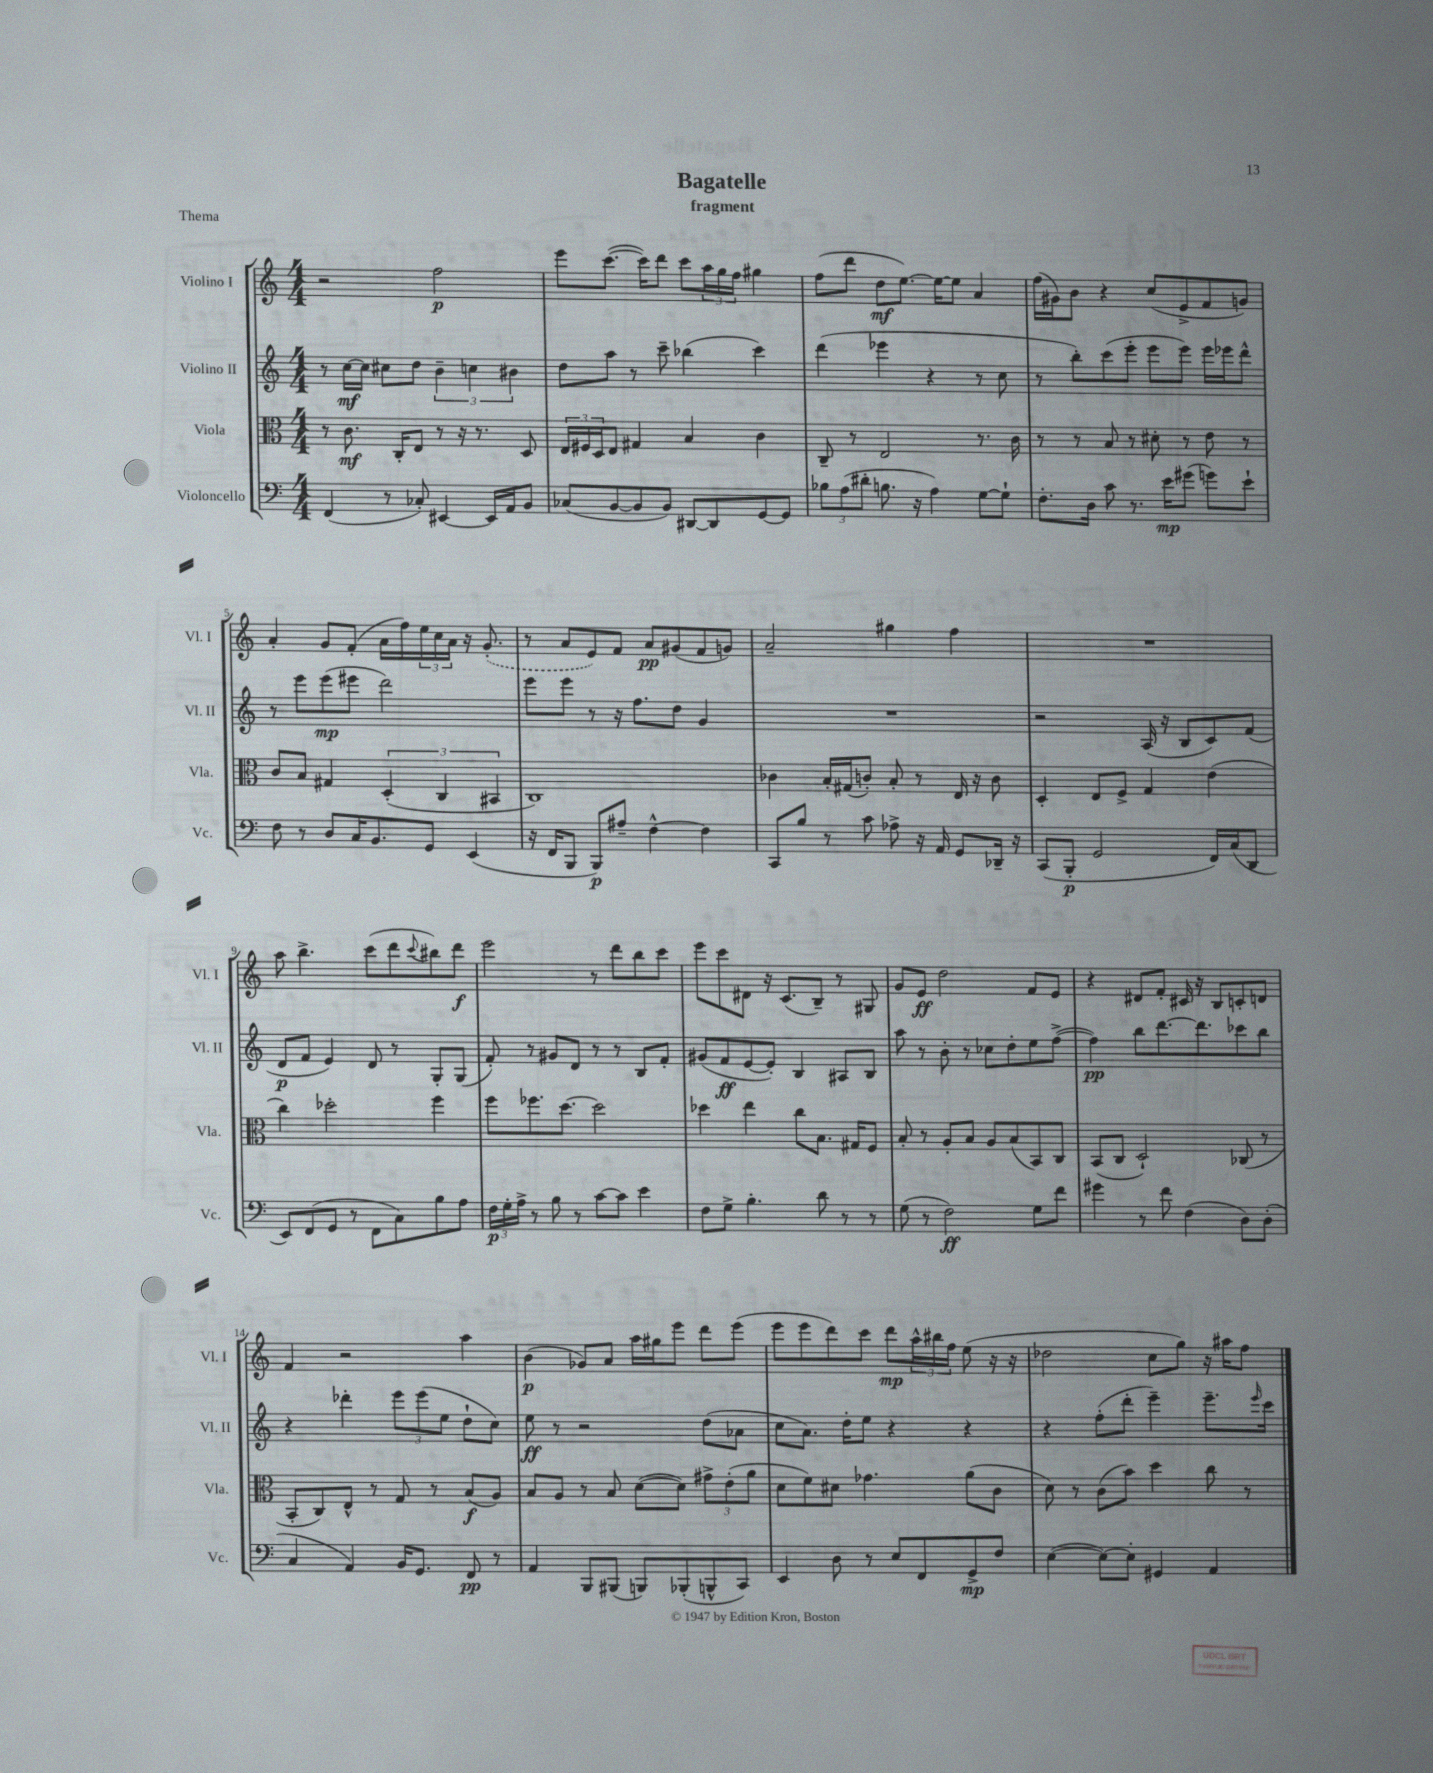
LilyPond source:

\header { title = "Bagatelle" subtitle = "fragment" piece = "Thema" }
<<
\new StaffGroup <<
\new Staff = "s0" \with { instrumentName = "Violino I" shortInstrumentName = "Vl. I" } {
    \clef treble \key c \major \numericTimeSignature \time 4/4
    r2 f''2\p |
    e'''8 c'''8.~( c'''16) d'''8 c'''8 \tuplet 3/2 { a''16 g''16 f''16 } gis''4 |
    f''8( d'''8 d''8\mf e''8.~) e''16~ e''8 a'4 |
    f''16( gis'16) b'8 r4 c''8( e'8-> f'8 g'8) |
    a'4-. g'8 f'8-.( a'16 f''16) \tuplet 3/2 { e''16 c''16 a'16 } r16 \once \slurDashed g'8.-.( |
    r8 a'8 e'8) f'8 a'8\pp gis'8( f'8 g'8) |
    a'2-- gis''4 f''4 |
    R1 |
    a''8 b''4.-> c'''8( d'''8 \appoggiatura { c'''8 } bis''8) d'''8\f |
    e'''2 r8 d'''8 b''8 c'''8 |
    e'''8 c'''8 dis'8 r16 c'8.( b8--) r8 gis8 |
    g'8 e'8\ff d''2 f'8 e'8 |
    r4 dis'8 f'8-. cis'16 r16 b8 c'8-. d'8 |
    f'4 r2 a''4 |
    b'4\p( ges'8) a'8 a''16 gis''16 e'''8 d'''8 e'''8( |
    e'''8 e'''8 d'''8) c'''8 d'''8\mp \tuplet 3/2 { a''16-^ bis''16 f''16 } e''8( r16 r16 |
    des''2 c''8 g''8) r16 ais''16 f''8 \bar "|." |
}
\new Staff = "s1" \with { instrumentName = "Violino II" shortInstrumentName = "Vl. II" } {
    \clef treble \key c \major \numericTimeSignature \time 4/4
    r8 c''16~\mf c''16 cis''8 d''8 \tuplet 3/2 { b'4-- c''4 bis'4 } |
    d''8 a''8 r8 c'''8-- bes''4( c'''4) |
    d'''4( ees'''4 r4 r8 c''8 |
    r8 b''8-.) c'''8( e'''8-. e'''8 e'''8) e'''16 ees'''16 d'''8-^ |
    r8 e'''8 e'''8\mp( eis'''8 d'''2) |
    e'''8 e'''8 r8 r16 f''8. d''8 g'4 |
    R1 |
    r2 a16( r16 b8 c'8) f'8( |
    d'8\p f'8 e'4) d'8 r8 g8-. g8( |
    f'8-.) r8 gis'8 d'8 r8 r8 b8 f'8-. |
    gis'8( f'8\ff e'8~ e'8-.) b4 ais8 b8 |
    a''8 r8 b'8-. r8 ces''8 d''8-. e''8 f''8~->( |
    f''4\pp) b''8 d'''8.~ d'''8. ces'''8 b''8 |
    r4 des'''4-. \tuplet 3/2 { e'''8 e'''8( e''8 } d''8-! c''8) |
    e''8\ff r8 r2 d''8( aes'8 |
    c''8 a'8.) d''16-. e''8 r4 r4 |
    r4 f''8-.( d'''8-. e'''4--) e'''8.-- \grace { e'''16 } c'''16 \bar "|." |
}
\new Staff = "s2" \with { instrumentName = "Viola" shortInstrumentName = "Vla." } {
    \clef alto \key c \major \numericTimeSignature \time 4/4
    r8 c'8.\mf c16-. e8 r8 r16 r8. d8 |
    \tuplet 3/2 { e16 fis16 d16 } e8 gis4 b4 c'4 |
    c8-- r8 e2 r8. c'16 |
    r8 r8 b8 r8 dis'8-. r8 e'8 r8 |
    c'8 b8 gis4 \tuplet 3/2 { d4-.( c4 bis,4 } |
    c1) |
    ces'4 b16-. gis16( c'8-.) b8-. r8 e16 r16 c'8 |
    d4-. e8 f8-> g4 e'4( |
    c''4) des''2-. f''4 |
    f''8 fes''8. d''8.~ d''2 |
    des''4 e''4 c''8 b8. gis16 f8 |
    b8-. r8 a8-. b8 a8 b8( b,8) c8 |
    b,8( c8 d2-!) ces8( r8 |
    b,8-. c8) e8-^ r8 g8 r8 b8\f( a8) |
    b8 a8 r8 b8 d'8~( d'8) \tuplet 3/2 { gis'8-> e'8-.( a'8 } |
    d'8 f'8) dis'8 ges'4. a'8( c'8 |
    d'8) r8 c'8( b'8) d''4 c''8 r8 \bar "|." |
}
\new Staff = "s3" \with { instrumentName = "Violoncello" shortInstrumentName = "Vc." } {
    \clef bass \key c \major \numericTimeSignature \time 4/4
    f,4( r8 ces8-.) eis,4~ eis,16 a,16 b,8 |
    ces8( b,8~ b,8 b,8) dis,8~ dis,8 g,8~ g,8 |
    \tuplet 3/2 { bes8 a8( dis'8-. } b8. r16 a4) g8~ g8-! |
    f8.-. d16 c'8 r8. e'16\mp gis'8( g'8) e'8-! |
    f8 r8 d8 c16 b,8. g,8 e,4( |
    r16 f,16 b,,8 b,,8\p) ais8-- f4~-^ f4 |
    c,8 b8 r8 c'8 aes8-> r16 a,16 g,8 des,16-- r16 |
    c,8( b,,8-.\p g,2 f,16) c16( d,8 |
    e,8) f,8( g,8 r8 f,8 c8) b8 a8 |
    \tuplet 3/2 { f16\p g16-. a16-> } r8 b8 r8 c'8~ c'8 e'4 |
    f8 g8-> b4.-. d'8 r8 r8 |
    g8( r8 f2\ff) g8 f'8 |
    gis'4 r8 f'8 f4( d8) d8-.( |
    c4 a,4) b,16 g,8. f,8\pp r8 |
    a,4 b,,8 bis,,8( b,,8) bes,,8-.( b,,8-^ c,8) |
    e,4 d8 r8 e8 f,8 g,8->\mp f8 |
    e4~( e8~) e8-. gis,4 a,4 \bar "|." |
}
>>
>>
